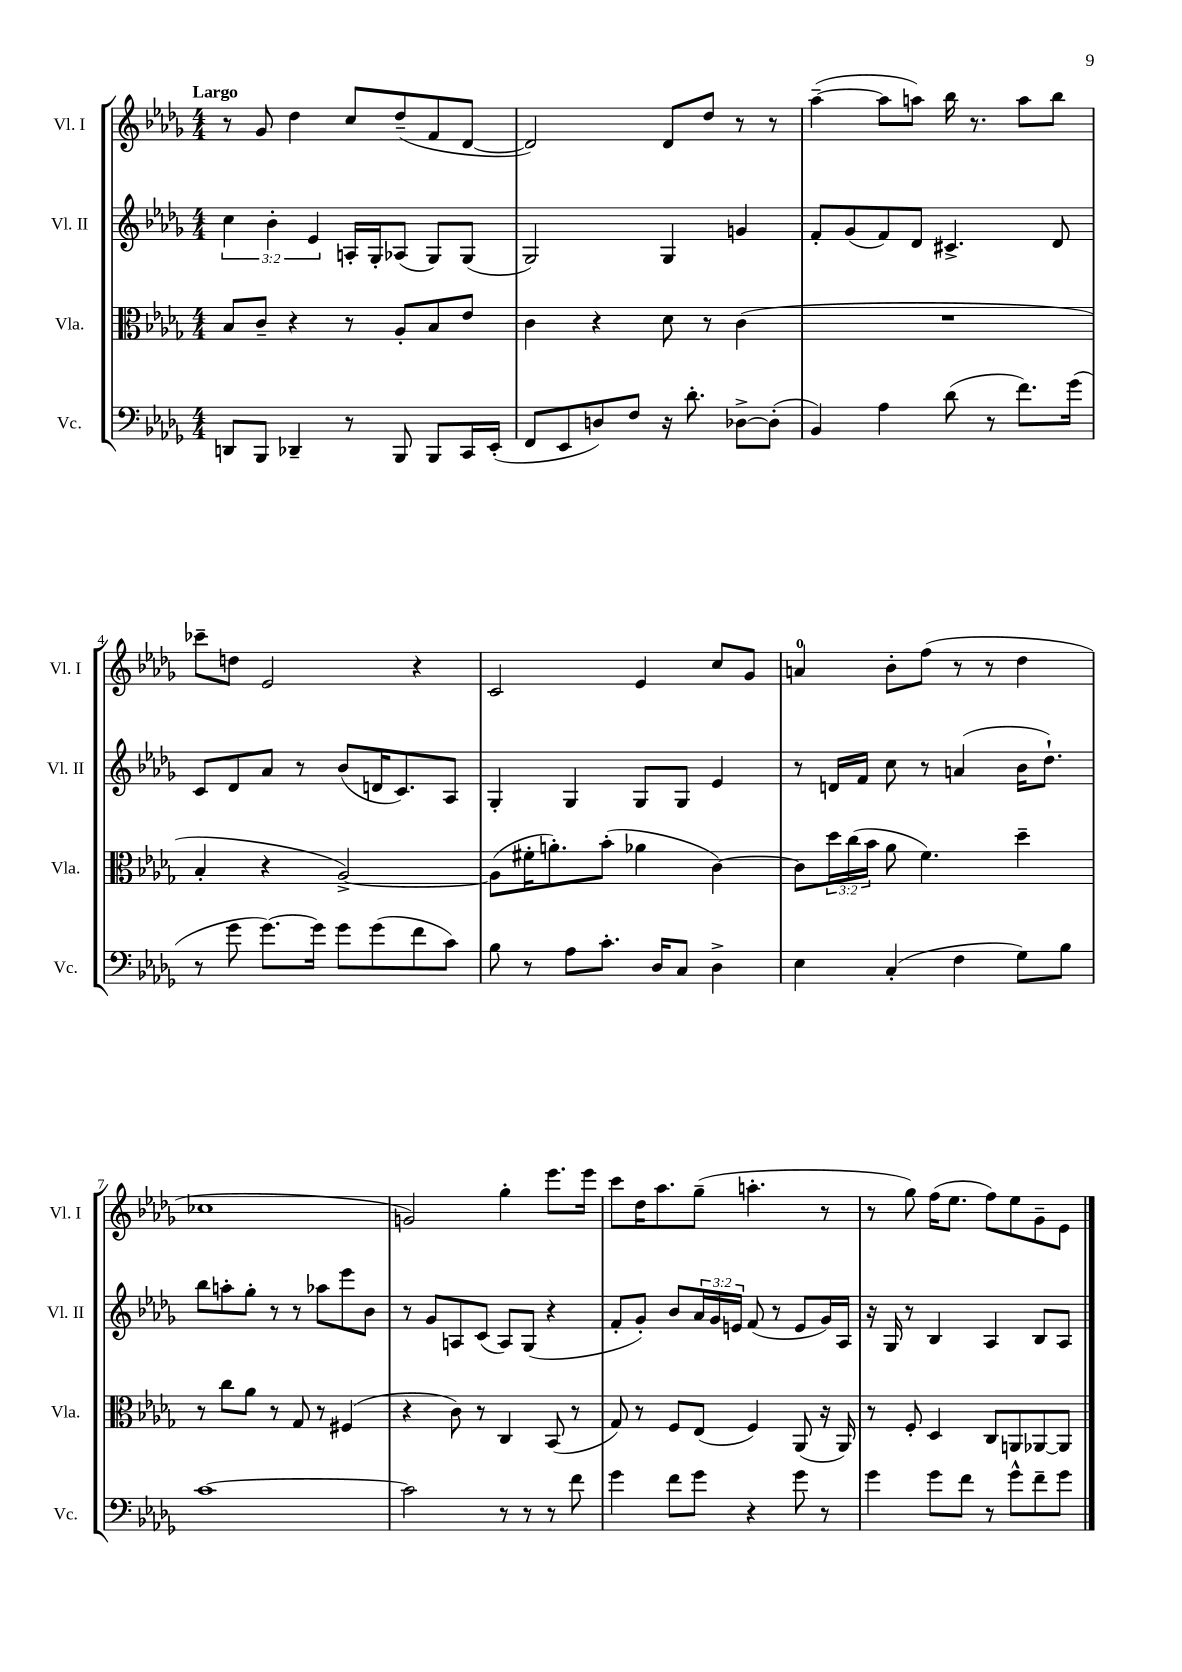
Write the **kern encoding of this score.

**kern	**kern	**kern	**kern
*part4	*part3	*part2	*part1
*staff4	*staff3	*staff2	*staff1
*I"Vc.	*I"Vla.	*I"Vl. II	*I"Vl. I
*I'Vc.	*I'Vla.	*I'Vl. II	*I'Vl. I
*clefF4	*clefC3	*clefG2	*clefG2
*k[b-e-a-d-g-]	*k[b-e-a-d-g-]	*k[b-e-a-d-g-]	*k[b-e-a-d-g-]
*M4/4	*M4/4	*M4/4	*M4/4
=1	=1	=1	=1
!	!	!	!LO:TX:a:B:t=Largo
8DDn/L	8B-/L	6cc\	8r
8BBB-/J	8c~/J	.	8g-/
.	.	6b-'\	.
4DD-X~/	4r	.	4dd-\
.	.	6e-/	.
8r	8r	16An'/LL	8cc/L
.	.	16G-'/J	.
8BBB-/	8A-'/L	(8A-X/J	(8dd-~/
8BBB-/L	8B-/	8G-/L)	8f/
16CC/L	8e-/J	(8G-/J	[8d-/J
(16EE-'/JJ	.	.	.
=2	=2	=2	=2
8FF/L	4c\	2G-/)	2d-/])
8EE-/	.	.	.
8Dn/)	4r	.	.
8F/J	.	.	.
16r	8d-\	4G-/	8d-/L
8.d-'\	.	.	.
.	8r	.	8dd-/J
[8D-X^\L	(4c\	4gn/	8r
(8D-'\J]	.	.	8r
=3	=3	=3	=3
4BB-/)	1r	8f'/L	([4aa-~\
.	.	(8g-/	.
4A-\	.	8f/)	8aa-\L]
.	.	8d-/J	8aan\J)
(8d-\	.	4.c#X^/	16bb-\
.	.	.	8.r
8r	.	.	.
8.f\L)	.	.	8aa\L
.	.	8d-/	8bb-\J
(16g-\Jk	.	.	.
!!LO:LB:g=z
=4	=4	=4	=4
8r	4B-'/	8c/L	8ccc-X~\L
8g-\	.	8d-/	8ddn\J
[8.g-\L)	4r	8a-/J	2e-/
.	.	8r	.
16g-\Jk]	.	.	.
8g-\L	[2A-^/)	(8b-/L	.
(8g-\	.	16dn/K	.
.	.	8.c/)	.
8f\	.	.	4r
8c\J)	.	8A-/J	.
=5	=5	=5	=5
8B-\	(8A-\L]	4G-'/	2c/
8r	16f#X'\K	.	.
.	8.an'\)	.	.
8A-\L	.	4G-/	.
8.c'\J	(8b-'\J	.	.
.	4a-X\	8G-/L	4e-/
16D-/KL	.	.	.
8C/J	.	8G-/J	.
4D-^\	[4c\)	4e-/	8cc/L
.	.	.	8g-/J
=6	=6	=6	=6
4E-\	8c\L]	8r	4an/
.	24dd-\L	16dn/LL	.
.	(24cc\	.	.
.	.	16f/JJ	.
.	24b-\JJ	.	.
(4C'/	8a-\	8cc\	8b-'\L
.	4.f\)	8r	(8ff\J
4F\	.	(4an/	8r
.	.	.	8r
8G-\L)	4dd-~\	16b-\KL	4dd-\
.	.	8.dd-`\J)	.
8B-\J	.	.	.
!!LO:LB:g=z
=7	=7	=7	=7
[1c	8r	8bb-\L	1cc-X
.	8cc\L	8aan'\	.
.	8a-\J	8gg-'\J	.
.	8r	8r	.
.	8G-/	8r	.
.	8r	8aa-X\L	.
.	(4F#X/	8eee-\	.
.	.	8b-\J	.
=8	=8	=8	=8
2c\]	4r	8r	2gn/)
.	.	8g-/L	.
.	8c\)	8An/	.
.	8r	(8c/J	.
8r	4C/	8A/L)	4gg-'\
8r	.	(8G-/J	.
8r	(8BB-/	4r	8.eee-\L
8f\	8r	.	.
.	.	.	16eee-\Jk
=9	=9	=9	=9
4g-\	8G-/)	8f'/L	8ccc\L
.	8r	8g-'/J)	16dd-\K
.	.	.	8.aa-\
8f\L	8F/L	8b-/L	.
8g-\J	(8E-/J	24a-/L	(8gg-~\J
.	.	24g-/	.
.	.	24en/JJ	.
4r	4F/)	(8f/	4.aan'\
.	.	8r	.
8g-\	(8AA-/	8e/L	.
8r	16r	16g-/L)	8r
.	16AA-/)	16A-/JJ	.
=10	=10	=10	=10
4g-\	8r	16r	8r
.	.	16G-/	.
.	8F'/	8r	8gg-\)
8g-\L	4D-/	4B-/	(16ff\KL
.	.	.	8.ee-\J
8f\J	.	.	.
8r	8C/L	4A-/	8ff\L)
8g-^^\L	8AAn/	.	8ee-\
8f~\	[8AA-X/	8B-/L	8g-~\
8g-\J	8AA-/J]	8A-/J	8e-\J
==	==	==	==
*-	*-	*-	*-
